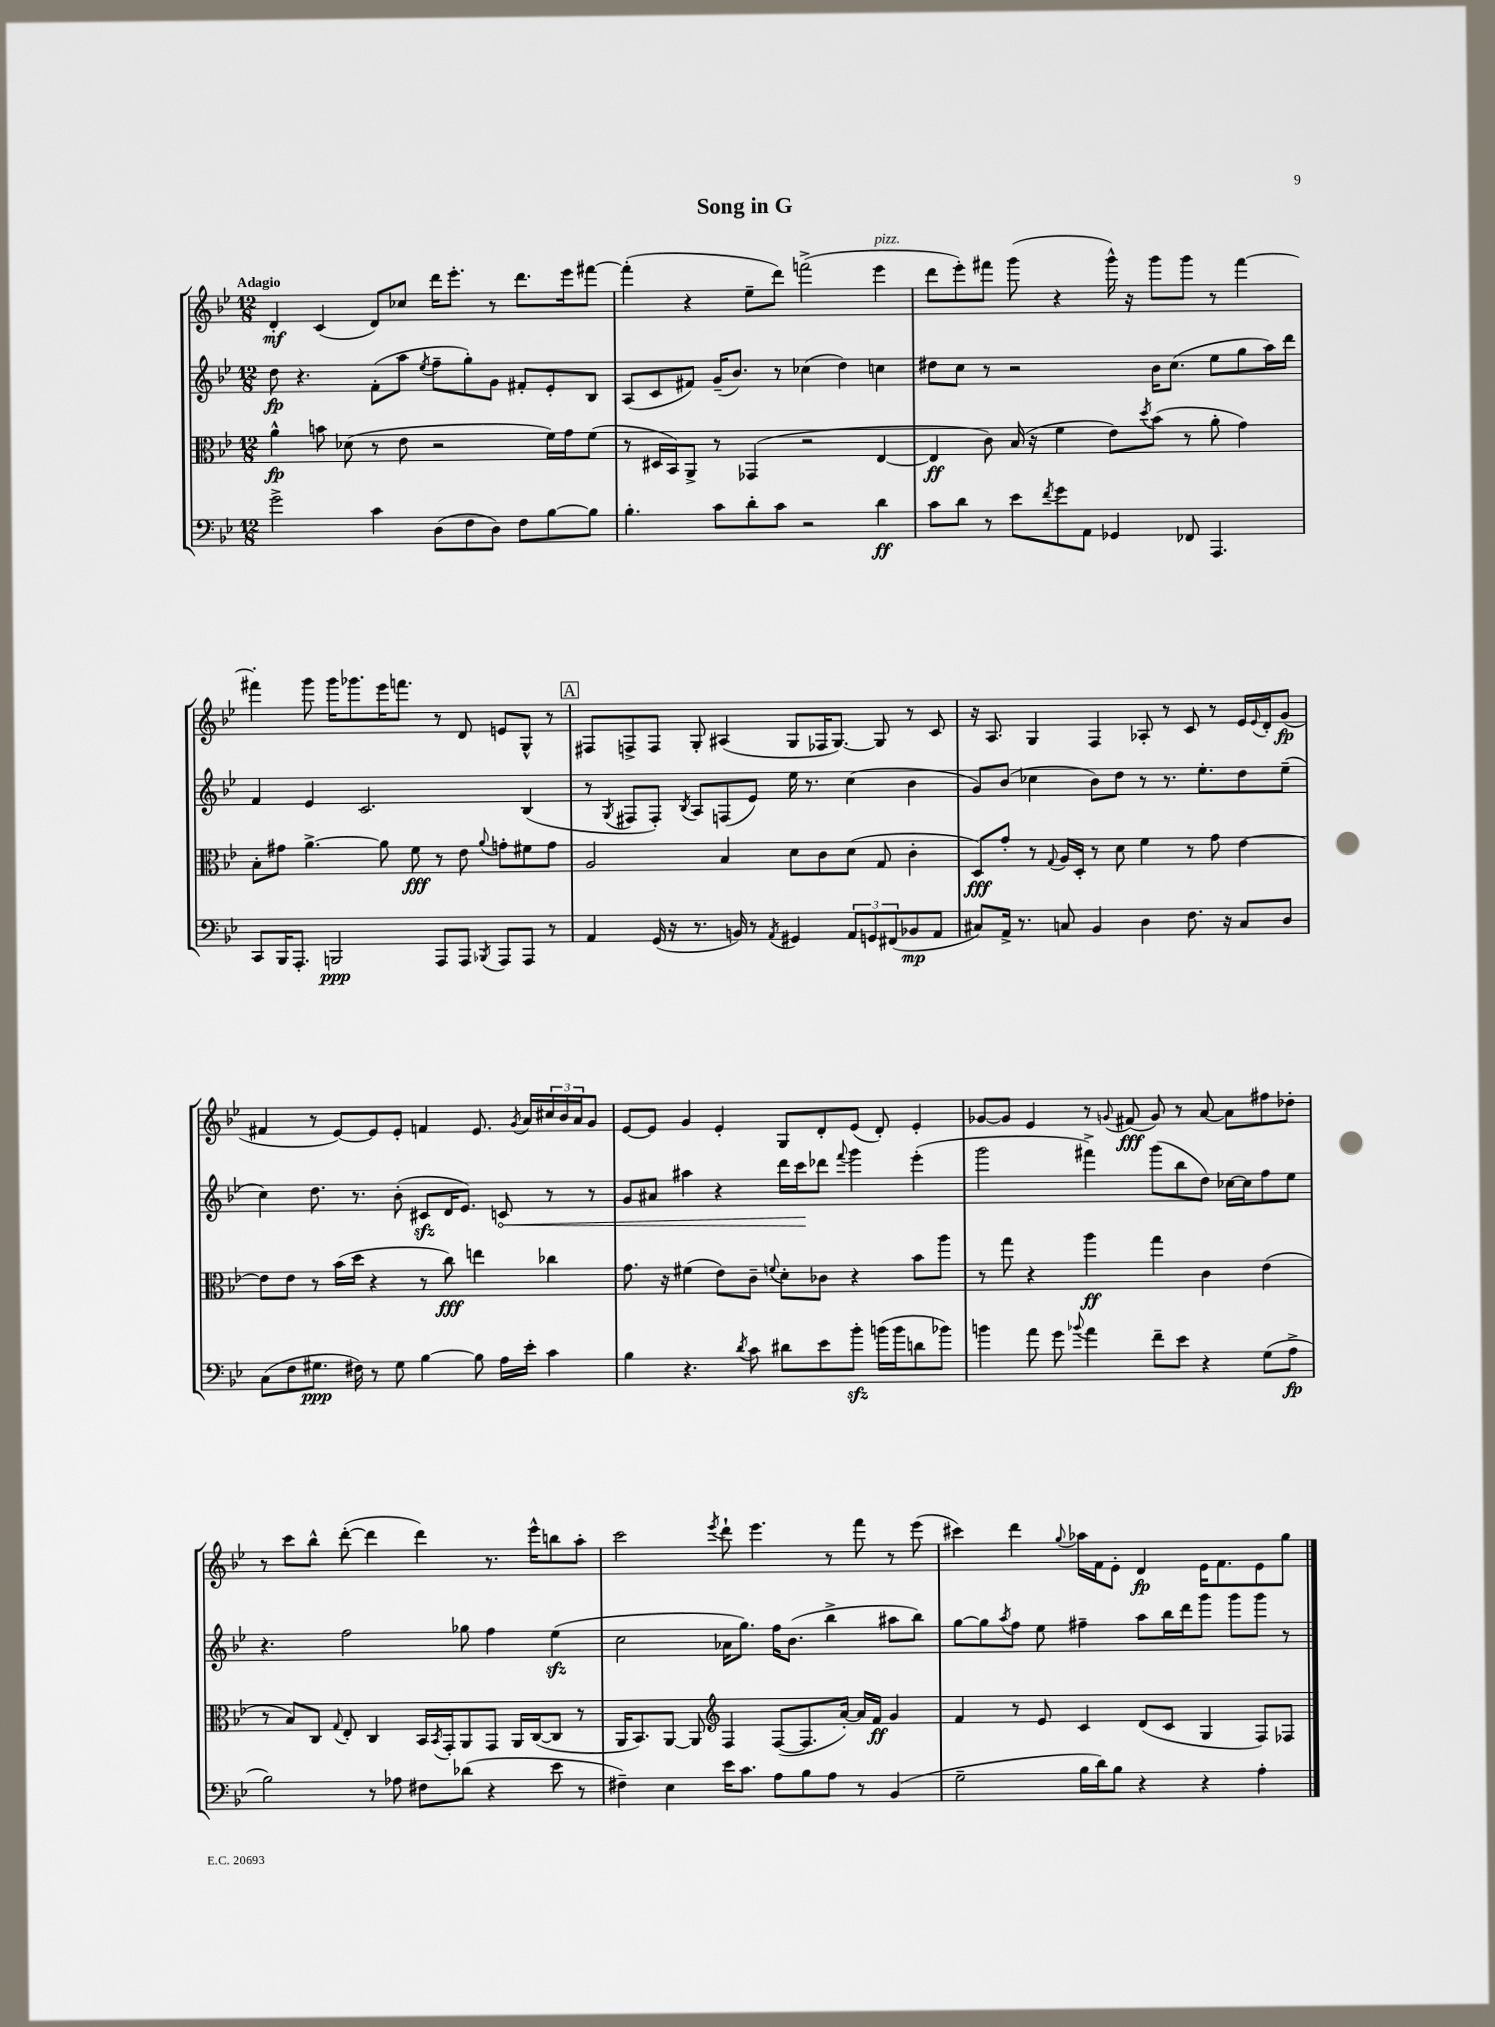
\header { title = "Song in G" }
<<
\new StaffGroup <<
\new Staff = "s0" {
    \clef treble \key bes \major \numericTimeSignature \time 12/8 \tempo "Adagio"
    d'4-.\mf c'4( d'8) ces''8 d'''16 ees'''8.-. r8 d'''8. ees'''16 fis'''8~ |
    fis'''4-.( r4 ees''8-- d'''8) f'''2->( ees'''4^\markup { \italic "pizz." } |
    d'''8 ees'''8-.) fis'''8 g'''8( r4 g'''16-^) r16 g'''8 g'''8 r8 fis'''4~ |
    fis'''4-. g'''8 g'''16 ges'''8. ees'''16 f'''8. r8 d'8 e'8 g8-^ r8 |
    \mark \markup { \box "A" } fis8 f8-> f8 g8-. ais4( g8 fes16 g8.~) g8 r8 c'8 |
    r16 a8. g4 f4 aes8-. r8 c'8 r8 ees'16 \appoggiatura { ees'8 } d'16-. g'8\fp( |
    fis'4 r8 ees'8~) ees'8 ees'8-. f'4 ees'8. \acciaccatura { g'8 } a'16 \tuplet 3/2 { cis''16 bes'16 a'16 } g'8 |
    ees'8~ ees'8 g'4 ees'4-. g8 d'8-. ees'8( d'8-.) ees'4-. |
    ges'8~ ges'8 ees'4 r8 \appoggiatura { g'8 } fis'8\fff( g'8) r8 a'8~ a'8 fis''8 des''8-. |
    r8 c'''8 bes''8-^ d'''8~-.( d'''4 d'''4) r8. ees'''16-^ b''8 a''8-. |
    c'''2 \acciaccatura { ees'''8 } d'''8-! ees'''4. r8 f'''8 r8 ees'''8( |
    cis'''4) d'''4 \appoggiatura { g''8 } aes''16 f'16 ees'8-. d'4\fp ees'16 f'8. ees'8 g''8 \bar "|." |
}
\new Staff = "s1" {
    \clef treble \key bes \major \numericTimeSignature \time 12/8
    d''8\fp r4. f'8-.( a''8 \acciaccatura { ees''8 } f''8-- g''8-.) g'8 fis'8-. ees'8-. bes8 |
    a8( c'8 fis'8) g'16--( bes'8.) r8 ces''4( d''4) c''4 |
    dis''8 c''8 r8 r2 bes'16 c''8.( ees''8 g''8 a''16) d'''16 |
    f'4 ees'4 c'2. bes4( |
    \mark \markup { \box "A" } r8 \acciaccatura { g8 } fis8 fis8-.) \acciaccatura { bes8 } a8 f8( ees'8) ees''16 r8. c''4( bes'4 |
    g'8) bes'8( ces''4 bes'8) d''8 r8 r8. ees''8.-. d''8 ees''8--( |
    c''4) d''8. r8. bes'8-.( cis'8\sfz d'16 ees'8.) \once \override Hairpin.circled-tip = ##t c'8\< r8 r8 |
    g'8 ais'8 ais''4 r4 d'''16 c'''16\! des'''8 \appoggiatura { f'''8 } g'''4 ees'''4-.( |
    g'''2 fis'''4->) g'''8( bes''8 d''8) ces''16~ ces''16 f''8 ees''8 |
    r4. f''2 ges''8 f''4 ees''4\sfz( |
    c''2 aes'16 g''8.) f''16 bes'8.( bes''4-> ais''8 bes''8) |
    g''8~ g''8 \acciaccatura { a''8 } f''8 ees''8 fis''4-- a''8 bes''16 d'''16 g'''8 g'''8 g'''8 r8 \bar "|." |
}
\new Staff = "s2" {
    \clef alto \key bes \major \numericTimeSignature \time 12/8
    a'4-^\fp b'8 des'8( r8 ees'8 r2 f'16) g'16 f'8( |
    r8 dis16 bes,16) a,8-> r8 ges,4( r2 ees4~ |
    ees4\ff c'8) bes16( r16 f'4 ees'8) \acciaccatura { d''8 } bes'8( r8 a'8-. g'4) |
    bes8-. gis'8 a'4.~-> a'8 f'8\fff r8 ees'8 \appoggiatura { a'8 } g'8-. fis'8 g'8 |
    \mark \markup { \box "A" } a2 bes4 d'8 c'8 d'8( g8 c'4-. |
    d8\fff) g'8-. r8 \appoggiatura { g8 } a16 d16-. r8 d'8 f'4 r8 g'8 ees'4~ |
    ees'8 ees'8 r8 bes'16( d''16 r4 r8 c''8\fff) e''4 ces''4 |
    g'8. r16 fis'4( ees'8) c'8-- \appoggiatura { f'8 } d'8-. ces'8 r4 bes'8 a''8 |
    r8 g''8 r4 a''4\ff g''4 c'4 ees'4( |
    r8 bes8) c8 \appoggiatura { g8 } ees8-. c4 bes,16 \acciaccatura { bes,8 } g,16-. a,8 g,8 a,16 c16~( c8 r8 |
    a,16 bes,8.) a,8~ a,8 \clef treble f4 f8~( f8. a'16~-.) a'16 f'16\ff g'4 |
    f'4 r8 ees'8 c'4 d'8( c'8 g4 f8) fes8 \bar "|." |
}
\new Staff = "s3" {
    \clef bass \key bes \major \numericTimeSignature \time 12/8
    g'2-> c'4 d8( f8 d8) f8 bes8~ bes8 |
    bes4.-. c'8 d'8-. c'8 r2 d'4\ff |
    c'8 d'8 r8 ees'8 \acciaccatura { f'8 } g'8 a,8 ges,4 fes,8 a,,4. |
    c,8 bes,,16 a,,8.-. b,,2\ppp a,,8 a,,8 \acciaccatura { bes,,8 } a,,8 a,,8 r8 |
    \mark \markup { \box "A" } a,4 g,16( r16 r8. b,16) r8 \acciaccatura { a,8 } gis,4 \tuplet 3/2 { a,8 g,8 fis,8( } bes,8\mp a,8 |
    cis8) a,16-> r8. c8 bes,4 d4 f8. r16 c8 d8 |
    c8( f8 gis8.\ppp fis16) r8 gis8 bes4~ bes8 a16 ees'16-. c'4 |
    bes4 r4. \acciaccatura { d'8 } c'8 dis'8 ees'8 bes'8-.\sfz b'16( b'16 d'8 bes'8) |
    b'4 a'8 g'8 \appoggiatura { bes'8 } a'4 f'8-- ees'8 r4 g8( a8->\fp |
    bes2) r8 aes8 fis8 des'8( r4 ees'8 r8 |
    fis4--) ees4 ees'16 c'8. a8 bes8 a8 r8 bes,4( |
    g2-- bes16 d'16) bes8 r4 r4 a4-. \bar "|." |
}
>>
>>
\layout { \context { \Score \remove "Bar_number_engraver" } }
